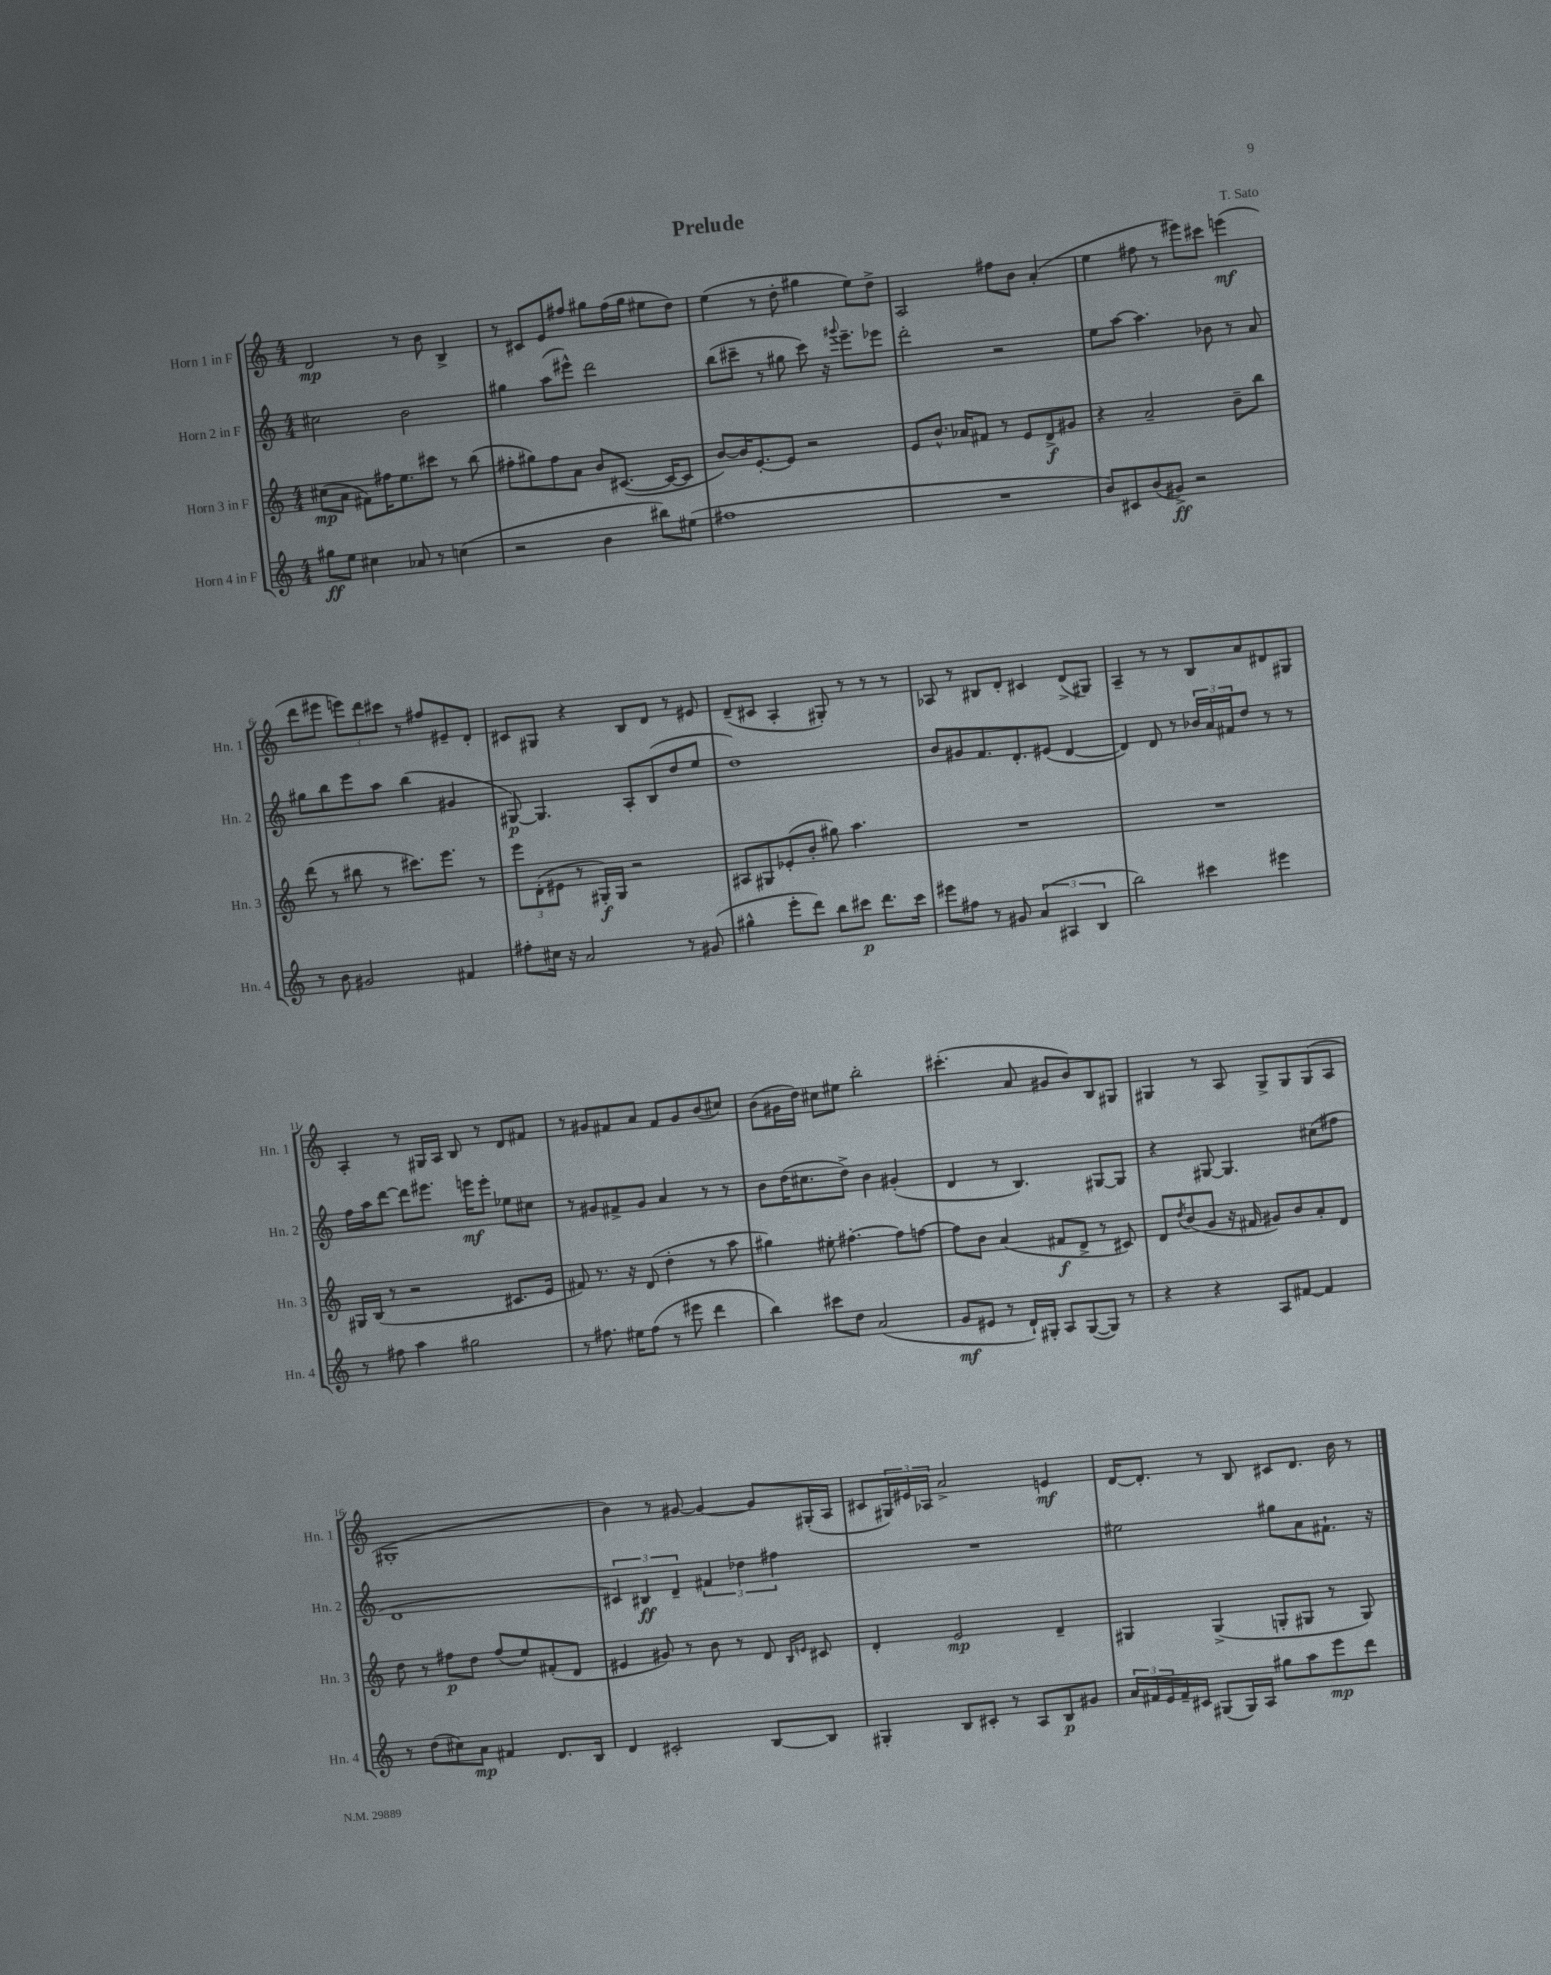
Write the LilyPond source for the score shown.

\header { title = "Prelude" composer = "T. Sato" }
<<
\new StaffGroup <<
\new Staff = "s0" \with { instrumentName = "Horn 1 in F" shortInstrumentName = "Hn. 1" } {
    \clef treble \key c \major \numericTimeSignature \time 4/4
    d'2\mp r8 b'8 b4-> |
    r8 cis'8 e'8 fis''8 gis''8 fis''16( gis''16 eis''8 d''8) |
    e''4( r8 d''8-. gis''4 e''8) d''8-> |
    a2 fis''8 b'8 a'4-.( |
    e''4 fis''8 r8 eis'''8) cis'''8 e'''4\mf( |
    d'''8 eis'''8 \tuplet 3/2 { e'''8) d'''8 cis'''8 } r8 fis''8 eis'8-- d'8-. |
    cis'8 gis8 r4 b8 d'8 r8 eis'8 |
    d'8--( cis'8 a4-. gis8-.) r8 r8 r8 |
    aes8 r8 bis8 d'8-. cis'4 d'8->( gis8) |
    a4-- r8 r8 b8 a'8 dis'8 gis8 |
    a4-. r8 gis16 a16 b8 r8 d'8 fis'8 |
    r8 gis'8 fis'8 a'8 fis'8 gis'8 b'8( cis''8) |
    b'8( gis'16 d''16) cis''8 eis''8 b''2-. |
    cis'''4.-.( a'8 gis'8 b'8) b8 gis8 |
    gis4 r8 a8 gis8-> gis8 gis8( a8 |
    gis1-. |
    b'4) r8 gis'8~ gis'4~ gis'8 gis16-.( a16 |
    cis'8 \tuplet 3/2 { gis16) eis'16 aes16 } a'2-> e'4\mf |
    d'16~ d'8.-. r8 b8 cis'8 d'8. b'16 r8 \bar "|." |
}
\new Staff = "s1" \with { instrumentName = "Horn 2 in F" shortInstrumentName = "Hn. 2" } {
    \clef treble \key c \major \numericTimeSignature \time 4/4
    cis''2 b'2 |
    gis''4 a''8( eis'''8-^) d'''2 |
    b''8( cis'''8-- r8 gis''8 cis'''8) r16 \appoggiatura { gis'''8 } e'''8.-- ees'''8 |
    d'''2-. r2 |
    e''8 a''8~ a''4. bes'8 r8 a'8 |
    gis''8 b''8 e'''8 a''8 b''4( gis'4 |
    gis8~\p) gis4. a8-. b8( d''8 e''8 |
    d''1) |
    b'8 gis'8 f'8. d'8.-. eis'8( d'4~ |
    d'4) d'8 r8 \tuplet 3/2 { bes'16 a'16 fis'16 } d''8 r8 r8 |
    f''16 a''16 d'''8~ d'''8 eis'''8. e'''16\mf e'''8-. ees''8 cis''8 |
    r8 gis'8 fis'8-> gis'8 a'4 r8 r8 |
    b'8 d''16( cis''8. d''8->) b'4 gis'4-.( |
    d'4 r8 b4.) gis8~ gis8 |
    r4 gis8~ gis4. cis''8( fis''8 |
    d'1 |
    \tuplet 3/2 { cis'4) bis4\ff d'4-- } \tuplet 3/2 { fis'4 des''4 fis''4 } |
    R1 |
    eis''2 gis''8 a'8 fis'8.-! r16 \bar "|." |
}
\new Staff = "s2" \with { instrumentName = "Horn 3 in F" shortInstrumentName = "Hn. 3" } {
    \clef treble \key c \major \numericTimeSignature \time 4/4
    cis''8\mp( a'8 fis'8) fis''16 e''8. cis'''8 r8 b''8( |
    fis''8-. gis''8) fis''8 a'8 b'8 cis'8.~( cis'16~ cis'8 |
    b'8~) b'16 e'8.~-. e'8 r2 |
    e'8 b'8.-^ aes'16 fis'8 r8 e'8 d'8->\f gis'8 |
    r4 a'2-- b'8-- b''8 |
    d'''8( r8 bis''8 r8 cis'''8.) e'''8. r8 |
    \tuplet 3/2 { e'''8 d'8-.( eis'8 } r8 gis16-.\f) gis16 r2 |
    ais8 gis8 ees'8-.( b'8-. gis''8) a''4. |
    R1 |
    R1 |
    gis16 b16( r8 r2 cis'8. e'16 |
    fis'8) r8. r16 d'8( d''4-. r8 a''8 |
    gis''4) eis''8-. fis''4.~-. fis''8 f''8~ |
    f''8 b'8 a'4( fis'8\f d'8-> r8 cis'8) |
    d'8 \acciaccatura { d''8 } b'8( g'8 r16 fis'16 gis'8) b'8 a'8-. d'8 |
    d''8 r8 fis''8\p d''8 fis''8( e''8) fis'8-.( d'8 |
    eis'4 gis'8) r8 b'8 r8 d'8 \grace { b16 e'16 } cis'8 |
    d'4-. e'2\mp d'4-- |
    gis4 gis4->( g8-. gis8 r8 gis8) \bar "|." |
}
\new Staff = "s3" \with { instrumentName = "Horn 4 in F" shortInstrumentName = "Hn. 4" } {
    \clef treble \key c \major \numericTimeSignature \time 4/4
    gis''8\ff e''8 cis''4 aes'8 r8 c''4( |
    r2 b'4 bis''8) eis''8( |
    fis''1 |
    R1 |
    b'8) cis'8 b'8( gis'8->\ff) r2 |
    r8 b'8 gis'2 fis'4 |
    fis''8-. cis''16 r16 a'2 r8 gis'8( |
    gis''4-^ e'''8-. d'''8) b''8 cis'''8\p d'''8. cis'''16 |
    eis'''8 fis''8 r8 gis'8 \tuplet 3/2 { a'4( ais4 b4 } |
    b''2) cis'''4 eis'''4 |
    r8 fis''8 a''4 gis''2 |
    r8 fis''8. eis''16 fis''8( r8 eis'''8 d'''4 |
    b''4) cis'''8 d''8 a'2( |
    g'8\mf eis'8 r8 d'16-!) gis16-. a8 gis8~( gis8) r8 |
    r4 r4 a8 fis'8~ fis'4 |
    r8 d''8( cis''8) a'8\mp fis'4 d'8. b16 |
    d'4 cis'2-. b8~ b8 |
    gis4-. b8 cis'8-. r8 a8 b8\p gis'8 |
    \tuplet 3/2 { a'16 fis'16 e'16 } fis'16-- cis'16 gis8( gis16) a16 gis''8 a''8 e'''8\mp d'''8 \bar "|." |
}
>>
>>
